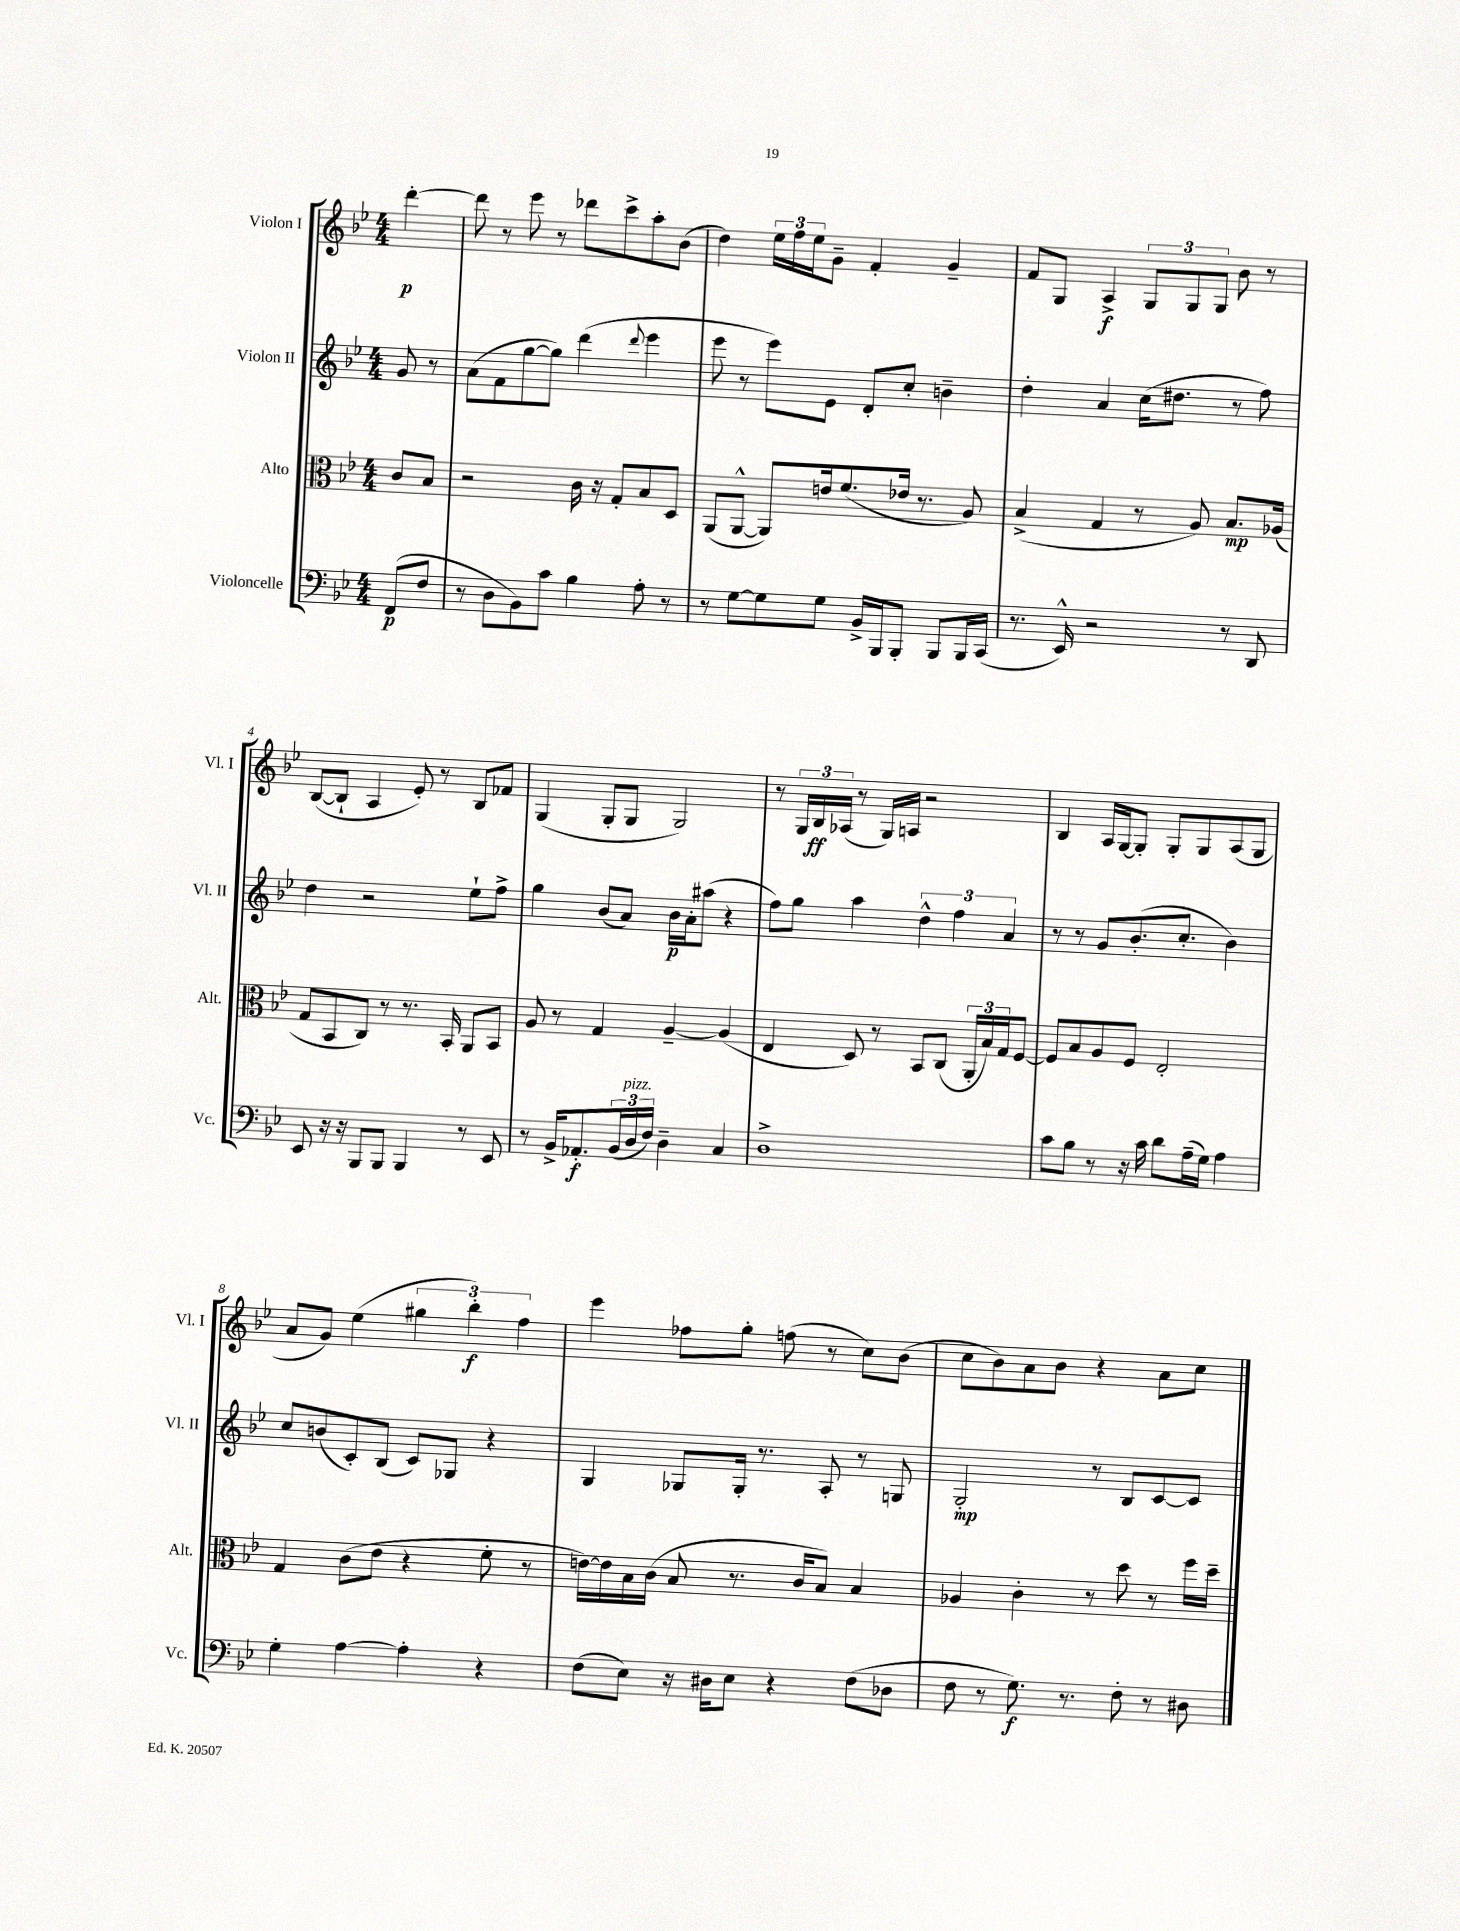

**kern	**kern	**kern	**kern
*staff4	*staff3	*staff2	*staff1
*clefF4	*clefC3	*clefG2	*clefG2
*k[b-e-]	*k[b-e-]	*k[b-e-]	*k[b-e-]
*M4/4	*M4/4	*M4/4	*M4/4
(8FF	8c	8g	[4ddd'
8F	8B-	8r	.
=	=	=	=
8r	2r	(8a	8ddd]
8D	.	8f	8r
8BB-)	.	[8gg	8eee-
8c	.	8gg])	8r
4B-	16c	(4ddd	8ddd-
.	16r	.	.
.	8G'	.	8ccc^
.	.	8qqddd	.
8A'	8B-	4eee-	8aa'
8r	8D	.	(8b-
=	=	=	=
8r	(8AA	8eee-	4dd)
[8G	[8AA^^	8r	.
8G]	8AA])	8eee-)	24ee-
.	.	.	24ff
.	.	.	24ee-
8G	16e	8e-	8g~
.	(8.f	.	.
16BB-^	.	8d'	4f'
16BBB-	.	.	.
8BBB-'	16e-	8cc'	.
.	8.r	.	.
8BBB-	.	4b~	4g~
16BBB-	8A)	.	.
(16CC	.	.	.
=	=	=	=
8.r	(4B-^	4dd'	8f
.	.	.	8G
16EE-^^)	.	.	.
2r	4G	4a	4A^
.	8r	(16cc	12G
.	.	8.dd#	.
.	.	.	12G
.	8A)	.	.
.	.	.	12G
8r	8.B-	8r	8b-
8DD	.	8ff)	8r
.	(16A-	.	.
=	=	=	=
8EE-	8G	4dd	([8B-
16r	8BB-	.	8B-`]
16r	.	.	.
8BBB-	8C)	2r	4A
8BBB-	8r	.	.
4BBB-	8.r	.	8e-')
.	.	.	8r
.	16BB-'	.	.
8r	8AA	8ee-`	8B-
8EE-	8BB-	8ff^	8f-
=	=	=	=
8r	8A	4gg	(4G
16BB-^	8r	.	.
8.AA-'	.	.	.
.	4G	(8b-	8G'
(24BB-	.	8a)	8G
24D	.	.	.
24F)	.	.	.
4D~	[4A~	16b-	2G)
.	.	16a'	.
.	.	(8aa#	.
4C	(4A]	4r	.
=	=	=	=
1D^	4E-	8ff)	8r
.	.	8gg	24G
.	.	.	24B-
.	.	.	(24A-
.	8D)	4aa	8r
.	8r	.	16G)
.	.	.	16A
.	8BB-	6dd^^	2r
.	(8C	.	.
.	.	6ff	.
.	24AA'	.	.
.	24B-)	.	.
.	24G	6a	.
.	[8F	.	.
=	=	=	=
8c	8F]	8r	4B-
8B-	8B-	8r	.
8r	8A	8g	16A
.	.	.	[16G
16r	8F	(8.b-'	8G']
16c	.	.	.
8d	2E-'	.	8G'
.	.	8.cc'	.
(16A~	.	.	8G
16G)	.	.	.
4A	.	4b-)	(8A
.	.	.	8G
=	=	=	=
4G'	4G	8cc	8a
.	.	(8b	8g)
[4A	(8c	8c')	(4ee-
.	8e-	(8B-	.
4A']	4r	8c)	6gg#
.	.	8G-	.
.	.	.	6bb-')
4r	8f'	4r	.
.	.	.	6ff
.	8r	.	.
=	=	=	=
(8F	[16e)	4G	4eee-
.	16e]	.	.
8E-)	16B-	.	.
.	(16c	.	.
16r	8B-	8G-	8ff-
16D#	.	.	.
8E-	8.r	16G-'	8gg'
.	.	8.r	.
4r	.	.	(8ff
.	16c	.	.
.	8B-)	8A'	8r
(8F	4B-	8r	8cc)
8D-	.	8G	(8b-
=	=	=	=
8F	4A-	2G'	8cc
8r	.	.	8b-)
8.G)	4c'	.	8a
.	.	.	8b-
8.r	.	.	.
.	8r	8r	4r
8F'	8dd	8B-	.
8r	8r	[8c	8a
8D#	16ff	8c]	8cc
.	16dd~	.	.
==	==	==	==
*-	*-	*-	*-
